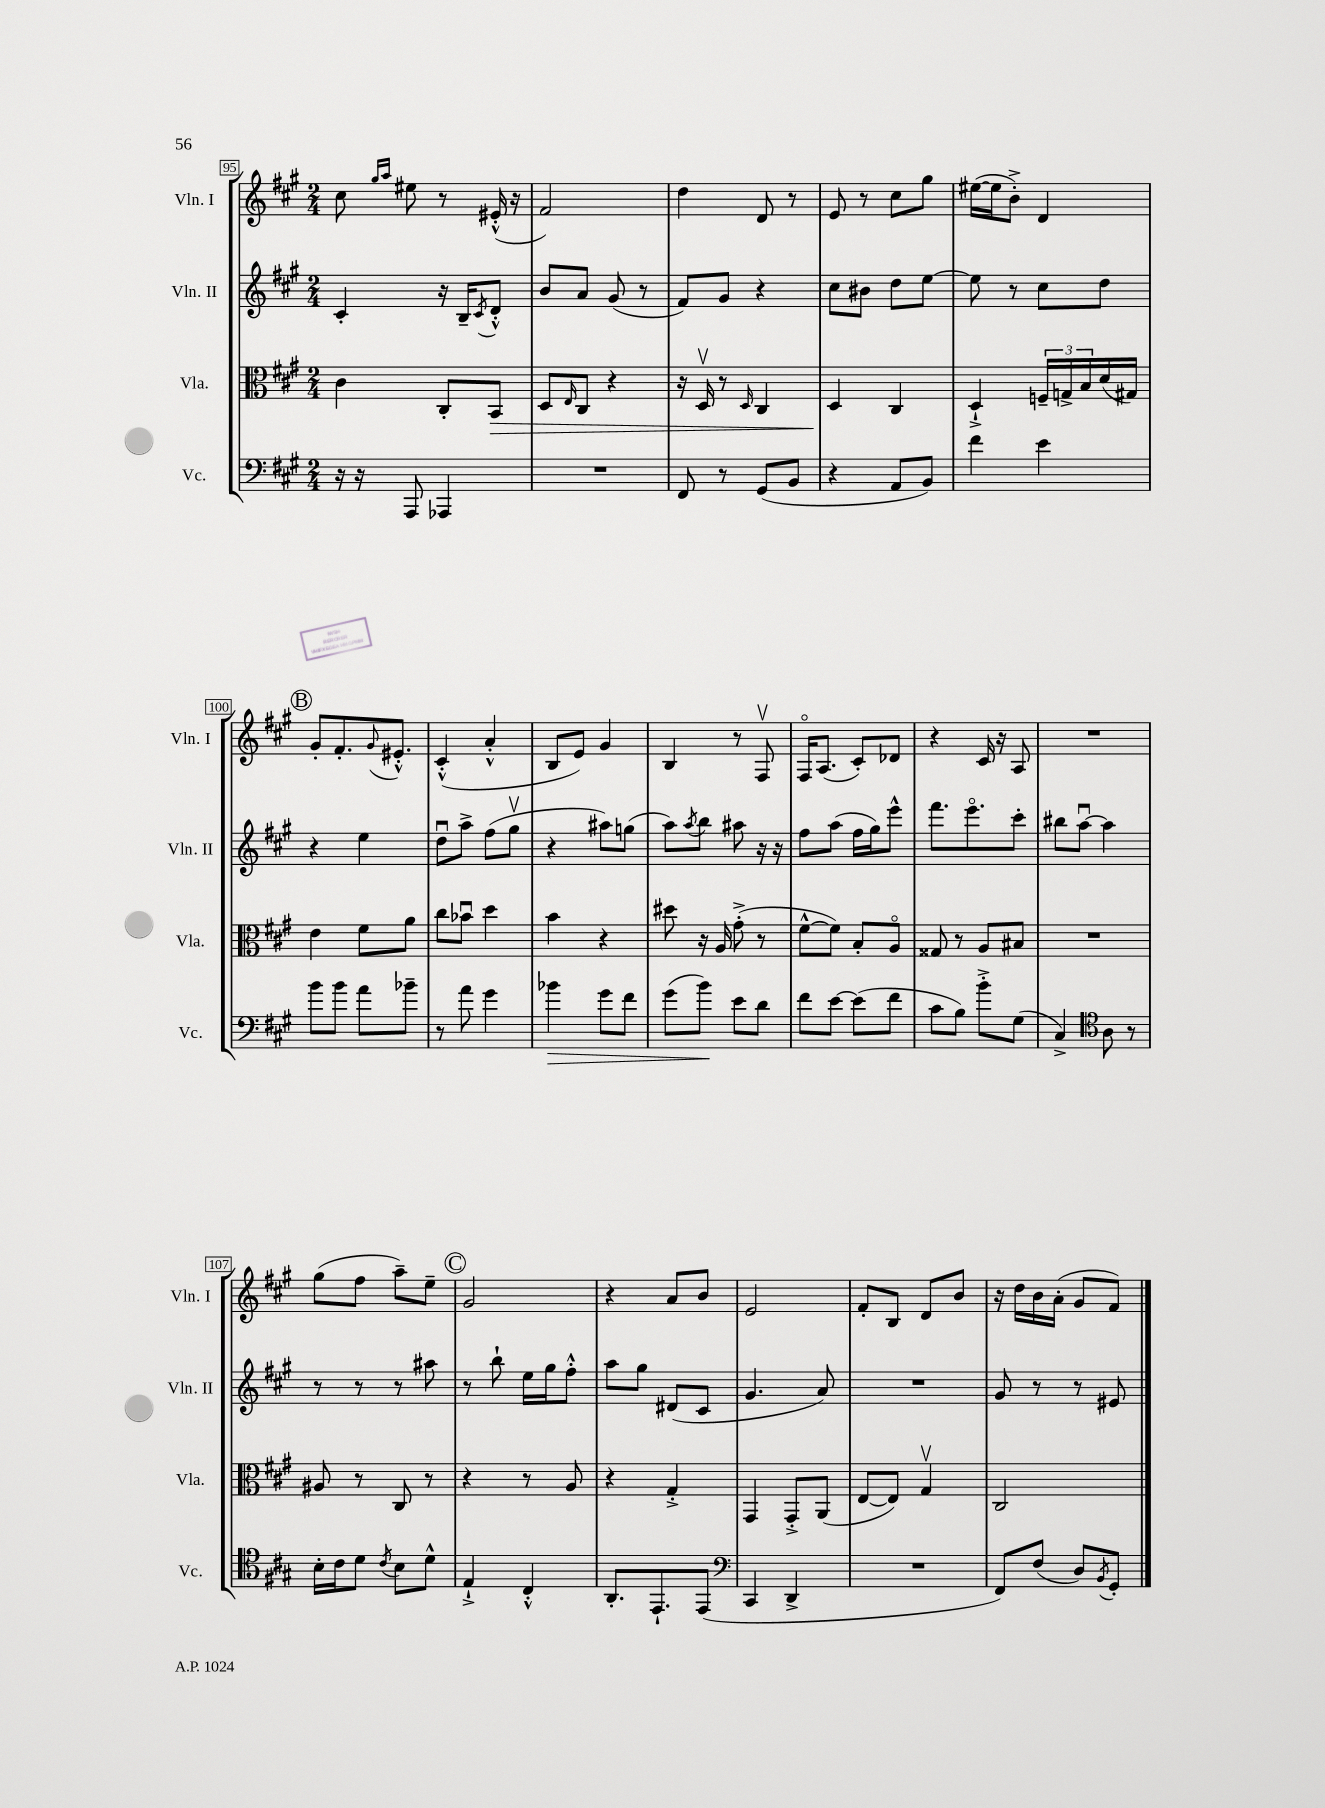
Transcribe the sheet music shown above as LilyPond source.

<<
\new StaffGroup <<
\new Staff = "s0" \with { instrumentName = "Vln. I" shortInstrumentName = "Vln. I" } {
    \clef treble \key a \major \numericTimeSignature \time 2/4
    cis''8 \grace { gis''16 a''16 } eis''8 r8 eis'16-.-^( r16 |
    fis'2) |
    d''4 d'8 r8 |
    e'8 r8 cis''8 gis''8 |
    eis''16~( eis''16 b'8-.->) d'4 |
    \mark \markup { \circle "B" } gis'8-. fis'8.-. \appoggiatura { gis'8 } eis'8.-.-^ |
    cis'4-.-^( a'4-.-^ |
    b8 e'8) gis'4 |
    b4 r8 fis8\upbow |
    fis16\flageolet a8.( cis'8-.) des'8 |
    r4 cis'16 r16 a8 |
    R2 |
    gis''8( fis''8 a''8--) e''8-- |
    \mark \markup { \circle "C" } gis'2 |
    r4 a'8 b'8 |
    e'2 |
    fis'8-. b8 d'8 b'8 |
    r16 d''16 b'16 a'16-.( gis'8 fis'8) \bar "|." |
}
\new Staff = "s1" \with { instrumentName = "Vln. II" shortInstrumentName = "Vln. II" } {
    \clef treble \key a \major \numericTimeSignature \time 2/4
    cis'4-. r16 b16-- \acciaccatura { cis'8 } d'8-.-^ |
    b'8 a'8 gis'8( r8 |
    fis'8) gis'8 r4 |
    cis''8 bis'8 d''8 e''8~ |
    e''8 r8 cis''8 d''8 |
    \mark \markup { \circle "B" } r4 e''4 |
    d''8\downbow a''8-> fis''8( gis''8\upbow |
    r4 ais''8) g''8( |
    a''8) \acciaccatura { a''8 } b''8 ais''8 r16 r16 |
    fis''8 a''8( fis''16 gis''16) e'''8-^ |
    fis'''8. e'''8.\flageolet cis'''8-. |
    bis''8 a''8~\downbow a''4 |
    r8 r8 r8 ais''8 |
    \mark \markup { \circle "C" } r8 b''8-! e''16 gis''16 fis''8-.-^ |
    a''8 gis''8 dis'8( cis'8 |
    gis'4. a'8) |
    R2 |
    gis'8 r8 r8 eis'8 \bar "|." |
}
\new Staff = "s2" \with { instrumentName = "Vla." shortInstrumentName = "Vla." } {
    \clef alto \key a \major \numericTimeSignature \time 2/4
    cis'4 cis8-. b,8\> |
    d8 \grace { e16 } cis8 r4 |
    r16 d16\upbow r8 \grace { d16 } cis4 |
    d4\! cis4 |
    d4-!-> \tuplet 3/2 { f16-- g16-> b16 } d'16( gis16) |
    \mark \markup { \circle "B" } e'4 fis'8 a'8 |
    cis''8 bes'8\downbow d''4 |
    b'4 r4 |
    dis''8 r16 a16 gis'8-.->( r8 |
    fis'8~-^ fis'8) b8-. a8\flageolet |
    gisis8 r8 a8 bis8 |
    R2 |
    ais8 r8 cis8 r8 |
    \mark \markup { \circle "C" } r4 r8 a8 |
    r4 gis4-.-> |
    gis,4 gis,8-.-> a,8( |
    e8~ e8) gis4\upbow |
    cis2 \bar "|." |
}
\new Staff = "s3" \with { instrumentName = "Vc." shortInstrumentName = "Vc." } {
    \clef bass \key a \major \numericTimeSignature \time 2/4
    r16 r16 a,,8 aes,,4 |
    R2 |
    fis,8 r8 gis,8( b,8 |
    r4 a,8 b,8) |
    fis'4 e'4 |
    \mark \markup { \circle "B" } b'8 b'8 a'8 bes'8-- |
    r8 a'8 gis'4 |
    bes'4\> gis'8 fis'8 |
    gis'8( b'8\!) e'8 d'8 |
    fis'8 e'8~ e'8( fis'8 |
    cis'8 b8) b'8-.-> gis8( |
    cis4->) \clef tenor a8 r8 |
    b16-. cis'16 d'8 \acciaccatura { cis'8 } b8 d'8-^ |
    \mark \markup { \circle "C" } e4-!-> cis4-.-^ |
    a,8.-. e,8.-! e,8( |
    \clef bass cis,4 d,4-> |
    R2 |
    fis,8) fis8( d8) \acciaccatura { b,8 } gis,8-. \bar "|." |
}
>>
>>
\layout { \context { \Score currentBarNumber = #95 \override BarNumber.stencil = #(make-stencil-boxer 0.1 0.3 ly:text-interface::print) } }
